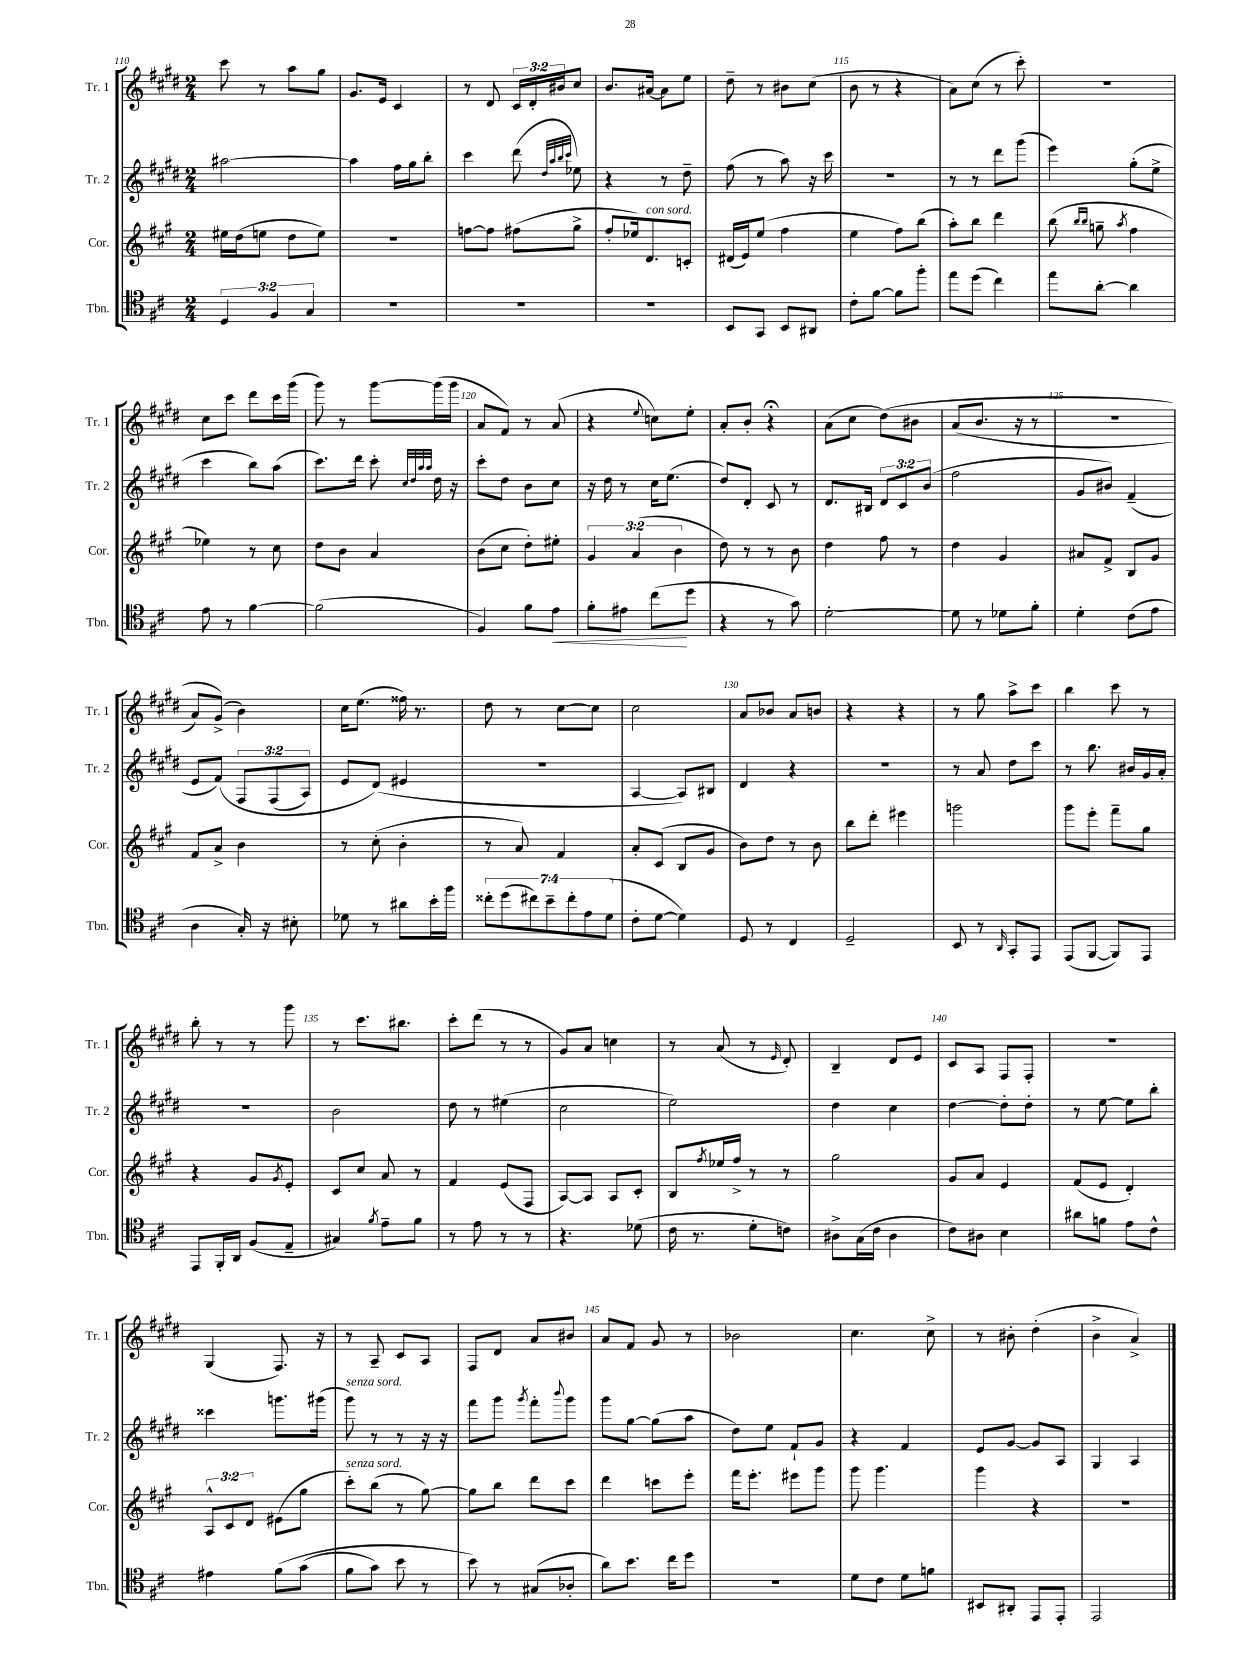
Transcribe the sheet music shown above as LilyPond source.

<<
\new StaffGroup <<
\new Staff = "s0" \with { instrumentName = "Tr. 1" shortInstrumentName = "Tr. 1" } {
    \clef treble \key e \major \numericTimeSignature \time 2/4 \override Staff.TupletNumber.text = #tuplet-number::calc-fraction-text
    cis'''8 r8 a''8 gis''8 |
    gis'8. e'16 cis'4 |
    r8 dis'8 \tuplet 3/2 { cis'16 dis'16-. bis'16 } cis''8 |
    b'8. ais'16~ ais'8 e''8 |
    dis''8-- r8 bis'8 cis''8( |
    b'8 r8 r4 |
    a'8) cis''8( r8 cis'''8-.) |
    r2 |
    cis''8 cis'''8 dis'''8 cis'''16 gis'''16( |
    gis'''8) r8 gis'''8~ gis'''16( gis'''16 |
    a'8 fis'8) r8 a'8( |
    r4 \appoggiatura { e''8 } c''8) e''8-. |
    a'8-. b'8-. r4\fermata |
    a'8( cis''8 dis''8)\( bis'8 |
    a'8( b'8. r16 r8 |
    r2 |
    a'8) gis'8->(\) b'4) |
    cis''16 e''8.( fisis''16) r8. |
    dis''8 r8 cis''8~ cis''8 |
    cis''2 |
    a'8 bes'8 a'8 b'8 |
    r4 r4 |
    r8 gis''8 a''8-> cis'''8 |
    b''4 cis'''8 r8 |
    b''8-. r8 r8 gis'''8 |
    r8 cis'''8. bis''8. |
    cis'''8-. dis'''8( r8 r8 |
    gis'8) a'8 c''4 |
    r8 a'8( r8 \grace { e'16 } dis'8-.) |
    b4-- dis'8 e'8 |
    cis'8 a8 fis8 fis8-. |
    r2 |
    gis4( fis8.) r16 |
    r8 a8-- cis'8 a8 |
    fis8 dis'8 a'8 bis'8 |
    a'8 fis'8 gis'8 r8 |
    bes'2 |
    cis''4. cis''8-> |
    r8 bis'8-. dis''4-.( |
    b'4-> a'4->) \bar "|." |
}
\new Staff = "s1" \with { instrumentName = "Tr. 2" shortInstrumentName = "Tr. 2" } {
    \clef treble \key e \major \numericTimeSignature \time 2/4 \override Staff.TupletNumber.text = #tuplet-number::calc-fraction-text
    ais''2~ |
    ais''4 fis''16 gis''16 b''8-. |
    cis'''4 dis'''8( \grace { dis''32 a''32 b''32 cis'''32 } ees''8) |
    r4 r8 dis''8-- |
    fis''8( r8 a''8) r16 cis'''16 |
    R2 |
    r8 r8 dis'''8 gis'''8( |
    e'''4) gis''8-.( e''8-> |
    cis'''4 b''8) a''8( |
    cis'''8.) dis'''16 cis'''8-. \grace { cis''32 dis''32 a''32 a''32 } dis''16 r16 |
    cis'''8-. dis''8 b'8 cis''8 |
    r16 dis''16 r8 cis''16 e''8.( |
    dis''8) dis'8-. cis'8 r8 |
    dis'8. bis16 \tuplet 3/2 { dis'8 cis'8 b'8( } |
    fis''2 |
    gis'8 bis'8) fis'4--( |
    e'8 fis'8)\( \tuplet 3/2 { fis8 fis8( a8) } |
    e'8 dis'8(\) eis'4 |
    R2 |
    a4~ a8) bis8 |
    dis'4 r4 |
    R2 |
    r8 a'8 dis''8 cis'''8 |
    r8 b''8. bis'16 gis'16 a'16-. |
    r2 |
    b'2 |
    dis''8 r8 eis''4( |
    cis''2 |
    e''2) |
    dis''4 cis''4 |
    dis''4~ dis''8-. dis''8-. |
    r8 e''8~ e''8 b''8-. |
    cisis'''4 g'''8. gis'''16( |
    gis'''8^\markup { \italic "senza sord." }) r8 r8 r16 r16 |
    fis'''8 gis'''8 \acciaccatura { gis'''8 } fis'''8-. \appoggiatura { b'''8 } gis'''8 |
    gis'''8 gis''8~ gis''8( a''8 |
    dis''8) e''8 fis'8-! gis'8 |
    r4 fis'4 |
    e'8 gis'8~ gis'8 a8 |
    gis4 a4 \bar "|." |
}
\new Staff = "s2" \with { instrumentName = "Cor." shortInstrumentName = "Cor." } {
    \clef treble \key a \major \numericTimeSignature \time 2/4 \override Staff.TupletNumber.text = #tuplet-number::calc-fraction-text
    eis''16 d''16( e''8 d''8 e''8) |
    r2 |
    f''8~ f''8 fis''8( gis''8-> |
    fis''8-. ees''16) d'8.^\markup { \italic "con sord." } c'8-. |
    dis'16( e'16) e''8( fis''4 |
    e''4 fis''8) b''8( |
    a''8-.) b''8 d'''4 |
    b''8( \grace { b''16 b''16 } g''8-- \acciaccatura { a''8 } fis''4 |
    ees''4) r8 cis''8 |
    d''8 b'8 a'4 |
    b'8( cis''8 d''8-.) eis''8-. |
    \tuplet 3/2 { gis'4 a'4( b'4 } |
    d''8) r8 r8 b'8 |
    d''4 fis''8 r8 |
    d''4 gis'4 |
    ais'8 fis'8-> b8 gis'8 |
    fis'8 a'8-> b'4 |
    r8 cis''8-.( b'4-. |
    r8 a'8) fis'4 |
    a'8-. cis'8( b8 gis'8 |
    b'8) d''8 r8 b'8 |
    b''8 d'''8-. eis'''4 |
    g'''2 |
    gis'''8 e'''8-. fis'''8-- gis''8 |
    r4 gis'8 \acciaccatura { gis'8 } e'8-. |
    cis'8 cis''8 a'8 r8 |
    fis'4 e'8( fis8 |
    a8~) a8 a8 cis'8-. |
    b8 \acciaccatura { fis''8 } ees''16 fis''16-> r8 r8 |
    gis''2 |
    gis'8 a'8 e'4 |
    fis'8( e'8 d'4-.) |
    \tuplet 3/2 { a8-^ cis'8 d'8 } eis'8( gis''8 |
    cis'''8-.^\markup { \italic "senza sord." }) b''8( r8 gis''8~) |
    gis''8 b''8 d'''8 cis'''8 |
    d'''4 c'''8 e'''8-. |
    fis'''16 e'''8.-. eis'''8 gis'''8 |
    gis'''8 gis'''4. |
    gis'''4 r4 |
    r2 \bar "|." |
}
\new Staff = "s3" \with { instrumentName = "Tbn." shortInstrumentName = "Tbn." } {
    \clef tenor \key d \major \numericTimeSignature \time 2/4 \override Staff.TupletNumber.text = #tuplet-number::calc-fraction-text
    \tuplet 3/2 { d4 fis4 g4 } |
    R2 |
    R2 |
    R2 |
    b,8 g,8 b,8 ais,8 |
    cis'8-. fis'8~ fis'8 fis''8-. |
    e''8 d''8( cis''4) |
    e''8 a'8~-. a'4 |
    e'8 r8 fis'4~ |
    fis'2( |
    fis4) fis'8 e'8\< |
    fis'8-. eis'8 cis''8\!( d''8 |
    r4 r8 g'8) |
    d'2~-. |
    d'8 r8 des'8 fis'8-. |
    d'4-. cis'8( e'8 |
    a4 g16-.) r16 bis8-. |
    des'8 r8 ais'8 b'16-. fis''16 |
    \tuplet 7/4 { cisis''8-. d''8( cis''8) b'8-- cis''8-. e'8 d'8( } |
    cis'8-. d'8~ d'4) |
    d8 r8 cis4 |
    d2-- |
    b,8 r8 \grace { a,16 } g,8-. e,8 |
    e,8( fis,8~ fis,8) e,8 |
    e,8 fis,16-. a,16 fis8( e8-- |
    gis4) \acciaccatura { fis'8 } e'8-- fis'8 |
    r8 e'8 r8 r8 |
    r4. des'8( |
    cis'16 r8. d'8-. c'8) |
    ais8-> g16( cis'16 ais4 |
    cis'8) ais8 b4 |
    ais'8 f'8 e'8 cis'8-^ |
    eis'4 fis'8\( g'8( |
    fis'8 g'8) b'8 r8 |
    b'8\) r8 gis8( aes8-. |
    a'8) b'8. cis''16 d''8 |
    R2 |
    d'8 cis'8 d'8 f'8 |
    bis,8 ais,8-. e,8 e,8-. |
    e,2 \bar "|." |
}
>>
>>
\layout { \context { \Score currentBarNumber = #110 \override BarNumber.break-visibility = ##(#f #t #t) barNumberVisibility = #(every-nth-bar-number-visible 5) } }
